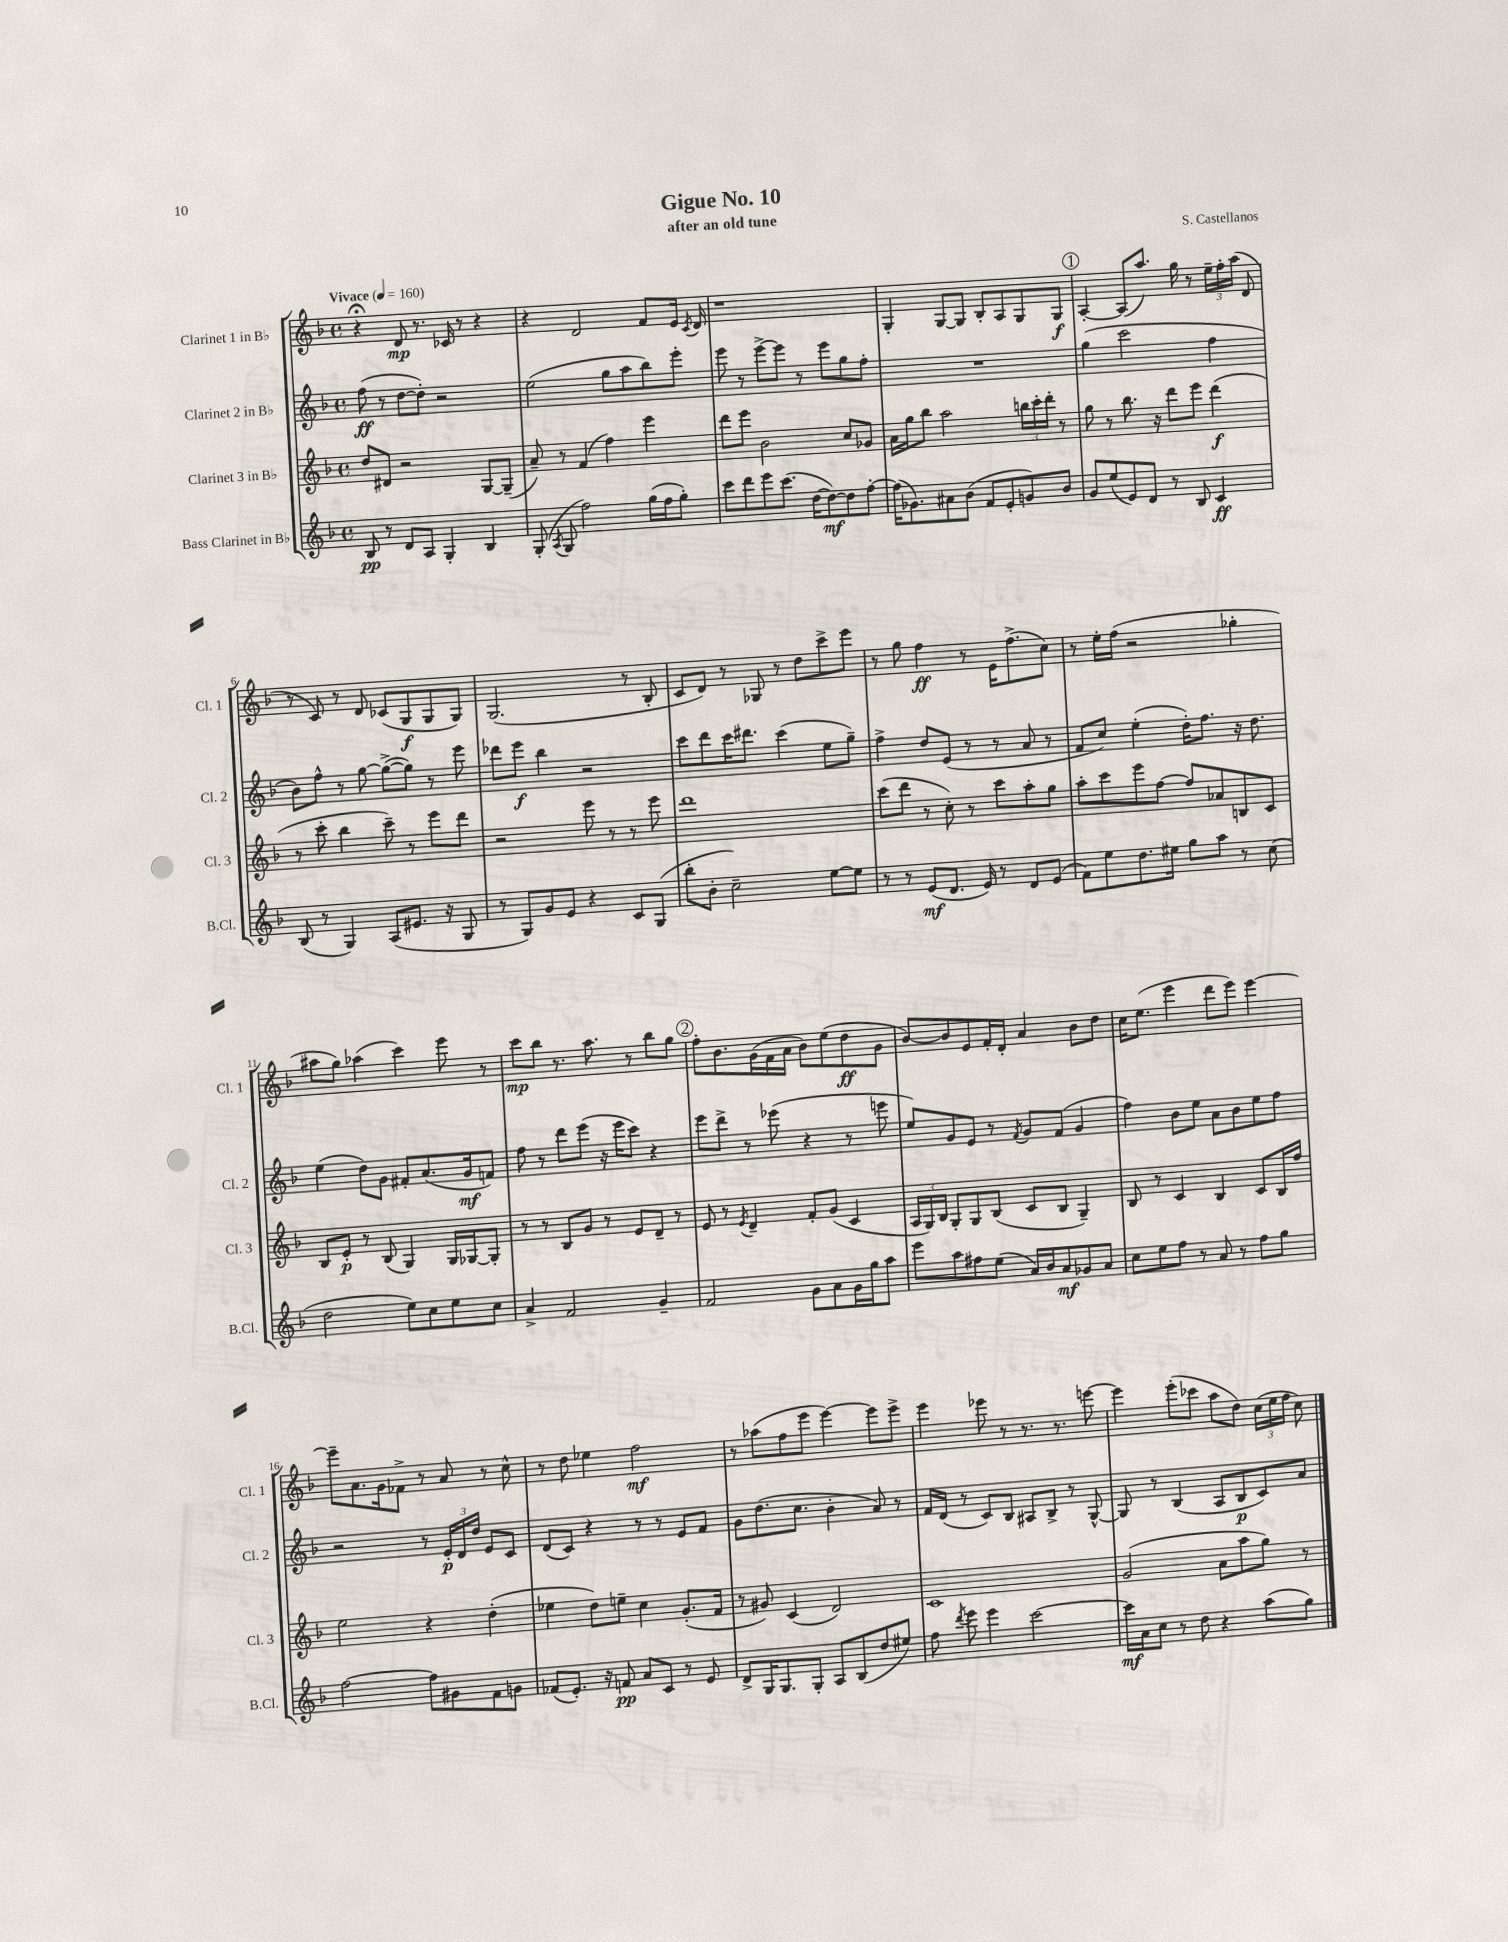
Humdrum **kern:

**kern	**dynam	**kern	**dynam	**kern	**dynam	**kern	**dynam
*part4	*part4	*part3	*part3	*part2	*part2	*part1	*part1
*staff4	*staff4	*staff3	*staff3	*staff2	*staff2	*staff1	*staff1
*I"Bass Clarinet in B♭	*	*I"Clarinet 3 in B♭	*	*I"Clarinet 2 in B♭	*	*I"Clarinet 1 in B♭	*
*I'B.Cl.	*	*I'Cl. 3	*	*I'Cl. 2	*	*I'Cl. 1	*
*clefG2	*	*clefG2	*	*clefG2	*	*clefG2	*
*k[b-]	*	*k[b-]	*	*k[b-]	*	*k[b-]	*
*M4/4	*	*M4/4	*	*M4/4	*	*M4/4	*
*met(c)	*	*met(c)	*	*met(c)	*	*met(c)	*
*MM160	*	*MM160	*	*MM160	*	*MM160	*
=1	=1	=1	=1	=1	=1	=1	=1
!	!	!	!	!	!	!LO:TX:a:B:t=Vivace	!
8B-/	pp	8dd/L	.	(8ff\	ff	4r;<	.
8r	.	8d#X/J	.	8r	.	.	.
8d/L	.	2r	.	[8dd\L	.	8d/	mp
8A/J	.	.	.	8dd'\J])	.	8.r	.
4G'/	.	.	.	2r	.	.	.
.	.	.	.	.	.	16c-X/	.
.	.	.	.	.	.	8r	.
4B-/	.	[8G/L	.	.	.	4r	.
.	.	(8G~/J]	.	.	.	.	.
=2	=2	=2	=2	=2	=2	=2	=2
(8G'/	.	8a~/)	.	(2ee\	.	4r	.
8qA/	.	.	.	.	.	.	.
8G/	.	8r	.	.	.	.	.
2ff\)	.	(4f/	.	.	.	2d/	.
.	.	4ff\)	.	8gg\L	.	.	.
.	.	.	.	8aa\	.	.	.
(16gg\LL	.	4eee\	.	8bb-\)	.	8f/L	.
16ff\J	.	.	.	.	.	.	.
8gg'\J)	.	.	.	8eee'\J	.	16e/Jk	.
.	.	.	.	.	.	8qc/	.
.	.	.	.	.	.	16d/	.
=3	=3	=3	=3	=3	=3	=3	=3
8ccc\L	.	8ddd\L	.	8eee\	.	1r	.
8ddd\	.	8eee\J	.	8r	.	.	.
8eee\	.	2b-\	.	[8eee^\L	.	.	.
(8.ccc\J	.	.	.	8eee\J]	.	.	.
.	.	.	.	8r	.	.	.
[16dd\KL	.	.	.	.	.	.	.
8dd\_)	mf	.	.	8eee\L	.	.	.
8dd\]	.	8cc/L	.	8gg\	.	.	.
[8ff'\J	.	8g-X/J	.	8ff'\J	.	.	.
=4	=4	=4	=4	=4	=4	=4	=4
(16ff\KL]	.	16a\LL	.	1r	.	4G'/	.
8.g-X\)	.	16gg\J	.	.	.	.	.
.	.	8bb-\J	.	.	.	.	.
8a#X\	.	2aa\	.	.	.	[8G/L	.
(8b-\J	.	.	.	.	.	8G/J]	.
8f/L	.	.	.	.	.	8B-'/L	.
8e'/	.	.	.	.	.	8A/	.
8gn/)	.	24bbn\LL	.	.	.	8G/	.
.	.	24ccc'\	.	.	.	.	.
.	.	24ddd'\JJ	.	.	.	.	.
8b-/J	.	8r	.	.	.	8G/J	f
!!LO:REH:place=s1:t=1
=5	=5	=5	=5	=5	=5	=5	=5
8g/L	.	8gg\	.	(4gg\	.	[4A'/	.
(8ee/	.	8r	.	.	.	.	.
8e/)	.	8.bb-\	.	2ccc\	.	(8A/L]	.
8d/J	.	.	.	.	.	8.aa/J)	.
.	.	16r	.	.	.	.	.
8r	.	8ddd\L	.	.	.	.	.
.	.	.	.	.	.	16gg\	.
8B-/	.	8eee\J	.	.	.	8r	.
4c/	ff	(4ddd\	f	4ff\	.	24ee~\LL	.
.	.	.	.	.	.	24ff'\	.
.	.	.	.	.	.	(24aa\JJ	.
.	.	.	.	.	.	8d/	.
!!LO:LB:g=z
=6	=6	=6	=6	=6	=6	=6	=6
(8B-/	.	8r	.	8b-\L)	.	8r	.
8r	.	8ccc'\	.	8ff^^\J	.	8c/)	.
4G/)	.	4bb-\	.	8r	.	8r	.
.	.	.	.	[8gg\	.	8d/	.
(8A/L	.	8ccc~\)	.	(8gg^\L_	.	(8c-X/L	.
8.e#X/J	.	8r	.	8gg\J])	.	8G/	f
.	.	8eee\L	.	8r	.	8G/	.
16r	.	.	.	.	.	.	.
8G/	.	8ddd\J	.	8eee\	.	8G/J)	.
=7	=7	=7	=7	=7	=7	=7	=7
8r	.	2r	.	8ddd-X\L	.	(2.G/	.
8G/L)	.	.	.	8eee\J	f	.	.
8g/	.	.	.	4bb-\	.	.	.
8e/J	.	.	.	.	.	.	.
4r	.	8eee\	.	2r	.	.	.
.	.	8r	.	.	.	.	.
8c/L	.	8r	.	.	.	8r	.
(8G/J	.	8eee\	.	.	.	8B-'/	.
=8	=8	=8	=8	=8	=8	=8	=8
8bb-'\L	.	1ddd	.	8ccc\L	.	8c/L	.
8b-'\J	.	.	.	8ddd\	.	8d/J)	.
2cc~\)	.	.	.	16ccc\K	.	8r	.
.	.	.	.	8.ddd#X\J	.	.	.
.	.	.	.	.	.	8G-X/	.
.	.	.	.	(4ccc\	.	8r	.
.	.	.	.	.	.	8dd\L	.
[8ee\L	.	.	.	8ee\L	.	8ccc^\	.
8ee\J]	.	.	.	8gg~\J)	.	8eee\J	.
=9	=9	=9	=9	=9	=9	=9	=9
8r	.	(8ccc\L	.	4ff^\	.	8r	.
8r	.	8ddd\J	.	.	.	8gg\	.
(8e/L	mf	8r	.	8dd/L	.	4ff\	ff
8.d/J	.	8cc'\)	.	(8e/J	.	.	.
.	.	8r	.	8r	.	8r	.
16e/)	.	.	.	.	.	.	.
8r	.	8ccc\L	.	8r	.	16e\KL	.
.	.	.	.	.	.	(8.ff^\	.
8d/L	.	8aa'\	.	8a/	.	.	.
(8e/J	.	8gg\J	.	8r	.	8cc\J)	.
=10	=10	=10	=10	=10	=10	=10	=10
8f\L)	.	8aa'\L	.	8f/L	.	8r	.
8ee\	.	8ccc\	.	8cc/J)	.	16ee'\LL	.
.	.	.	.	.	.	(16ff\JJ	.
8.dd\	.	8eee\	.	(4ee'\	.	2r	.
.	.	[8ff\J	.	.	.	.	.
16ee#X\Jk	.	.	.	.	.	.	.
8gg\L	.	8ff/L]	.	16dd'\KL)	.	.	.
.	.	.	.	8.ff\J	.	.	.
8aa\J	.	8a-X/	.	.	.	.	.
8r	.	8Bn/	.	16r	.	4gg-X'\	.
.	.	.	.	8.dd\	.	.	.
(8cc\	.	8c/J	.	.	.	.	.
!!LO:LB:g=z
=11	=11	=11	=11	=11	=11	=11	=11
2dd\	.	8B-/L	.	(4ee\	.	8aa#X\L	.
.	.	8e'/J	p	.	.	8gg\J)	.
.	.	8r	.	8dd\L)	.	(4aa-X\	.
.	.	(8B-/	.	8g\J	.	.	.
8ee\L)	.	4G/)	.	8f#X'/L	.	4ccc\)	.
8cc\	.	.	.	(8.a/	.	.	.
8ee\	.	16G/LL	.	.	.	8eee\	.
.	.	[16G-X/J	.	16g/k	mf	.	.
8cc\J	.	8G-'/J]	.	8fn/J)	.	8r	.
=12	=12	=12	=12	=12	=12	=12	=12
4a^/	.	8r	.	8ff\	.	8ccc\L	mp
.	.	8r	.	8r	.	8bb-\J	.
2f/	.	8B-/L	.	8ddd\L	.	8.r	.
.	.	8g/J	.	(8eee\J	.	.	.
.	.	.	.	.	.	8.aa\	.
.	.	8r	.	16r	.	.	.
.	.	.	.	16eee\KL	.	.	.
.	.	8e/L	.	8ccc\J)	.	8r	.
4g~/	.	8d~/J	.	4r	.	8bb-\L	.
.	.	8r	.	.	.	8gg\J	.
!!LO:REH:place=s1:t=2
=13	=13	=13	=13	=13	=13	=13	=13
2f/	.	8e/	.	8eee\L	.	8ff'\L	.
.	.	8r	.	8ddd^\J	.	8.b-\	.
.	.	8qe/	.	.	.	.	.
.	.	4d~/	.	8r	.	.	.
.	.	.	.	.	.	(16g\L	.
.	.	.	.	(8eee-X\	.	16f\	.
.	.	.	.	.	.	16a\JJ	.
8g\L	.	8f'/L	.	4r	.	8b-\L)	.
8a\	.	(8g/J	.	.	.	(8ee\	.
16g\L	.	4c/	.	8r	.	8dd\	ff
16gg\J	.	.	.	.	.	.	.
8aa\J	.	.	.	8eeen\	.	8g\J	.
=14	=14	=14	=14	=14	=14	=14	=14
8eee\L	.	24A/LL	.	8ee/L)	.	[8b-/L)	.
.	.	24G/)	.	.	.	.	.
.	.	24B-/JJ	.	.	.	.	.
8aa\	.	8G'/L	.	8g/	.	8b-/]	.
8ff#X\	.	8G/	.	8e/J	.	8e/	.
(8ee\J	.	(8B-/J	.	8r	.	16f'/L	.
.	.	.	.	.	.	16d'/JJ	.
.	.	.	.	8qf/	.	.	.
16a/LL)	.	8c/L	.	8g/L	.	4a/	.
16b-/J	.	.	.	.	.	.	.
8a/	mf	8B-/J	.	(8f/J	.	.	.
8g-X/	.	4G~/)	.	4g/	.	8b-\L	.
8a/J	.	.	.	.	.	8dd\J	.
=15	=15	=15	=15	=15	=15	=15	=15
8cc\L	.	8B-/	.	4ff\)	.	16cc\KL	.
.	.	.	.	.	.	(8.ee\J	.
8ee\	.	8r	.	.	.	.	.
8ff\J	.	4c/	.	8b-\L	.	4eee\	.
8r	.	.	.	8ee\J	.	.	.
8a/	.	4B-/	.	8a\L	.	8ddd\L	.
8r	.	.	.	8b-\	.	8eee\J)	.
8ff\L	.	8c/L	.	8ee\	.	[4eee\	.
8gg\J	.	16B-/L	.	8ff\J	.	.	.
.	.	16ff/JJ	.	.	.	.	.
!!LO:LB:g=z
=16	=16	=16	=16	=16	=16	=16	=16
[2ff\	.	2ee\	.	2r	.	8eee~\L]	.
.	.	.	.	.	.	8.a\	.
.	.	.	.	.	.	16g\k	.
.	.	.	.	.	.	8f-X^\J	.
8ff\L]	.	4r	.	8r	.	8r	.
8g#X\	.	.	.	24e'/LL	p	8a/	.
.	.	.	.	24d/	.	.	.
.	.	.	.	24dd/JJ	.	.	.
8f\	.	(4dd'\	.	8e/L	.	8r	.
8gn\J	.	.	.	8c/J	.	8cc^^\	.
=17	=17	=17	=17	=17	=17	=17	=17
(8f-X/L	.	4ee-X\	.	(8d/L	.	8r	.
8.e'/J)	.	.	.	8c/J)	.	8dd\	.
.	.	8dd\L)	.	4r	.	4ee-X\	.
16r	.	.	.	.	.	.	.
8fn/	pp	8een~\J	.	.	.	.	.
8a/L	.	4cc\	.	8r	.	2ff\	mf
8c/J	.	.	.	8r	.	.	.
8r	.	(8.g'/L	.	8e/L	.	.	.
8e/	.	.	.	8f/J	.	.	.
.	.	16f/Jk	.	.	.	.	.
=18	=18	=18	=18	=18	=18	=18	=18
8d^/L	.	8r	.	8g\L	.	8r	.
16G/K	.	8g#X/)	.	(8.dd\	.	(8aa-X\L	.
8.G/	.	.	.	.	.	.	.
.	.	(4c/	.	.	.	8ff\	.
.	.	.	.	8.cc\J	.	.	.
8G'/J	.	.	.	.	.	8eee\J	.
8A/L	.	2d/)	.	4b-'\	.	[4eee\)	.
(8B-/	.	.	.	.	.	.	.
8dd/	.	.	.	8a/)	.	8eee\L]	.
8ee#X/J)	.	.	.	8r	.	8eee^\J	.
=19	=19	=19	=19	=19	=19	=19	=19
8ff\	.	1c	.	16f/LL	.	4eee\	.
.	.	.	.	(16d/JJ	.	.	.
8qddd/	.	.	.	.	.	.	.
8eee\	.	.	.	8r	.	.	.
4eee\	.	.	.	8c/L)	.	8eee-X\	.
.	.	.	.	8B-/J	.	8r	.
[2ccc\	.	.	.	8A#X/L	.	8.r	.
.	.	.	.	8B-^/J	.	.	.
.	.	.	.	.	.	8.r	.
.	.	.	.	8r	.	.	.
.	.	.	.	[8G^^/	.	[8eeen\	.
=20	=20	=20	=20	=20	=20	=20	=20
16ccc\LL]	mf	(2g/	.	8G/]	.	4eee\]	.
16a\J	.	.	.	.	.	.	.
8cc\J	.	.	.	8r	.	.	.
8r	.	.	.	(4B-/	.	(8eee'\L	.
8dd\	.	.	.	.	.	8ccc-X\J	.
4r	.	8a\L	.	8A/L	.	8aa\L	.
.	.	8aa\	.	8B-/	p	8dd\J)	.
(8aa\L	.	8gg\J)	.	8c/)	.	(24cc\LL	.
.	.	.	.	.	.	24ee\	.
.	.	.	.	.	.	24ff\JJ	.
8gg\J)	.	8r	.	8a/J	.	8cc\)	.
==	==	==	==	==	==	==	==
*-	*-	*-	*-	*-	*-	*-	*-
